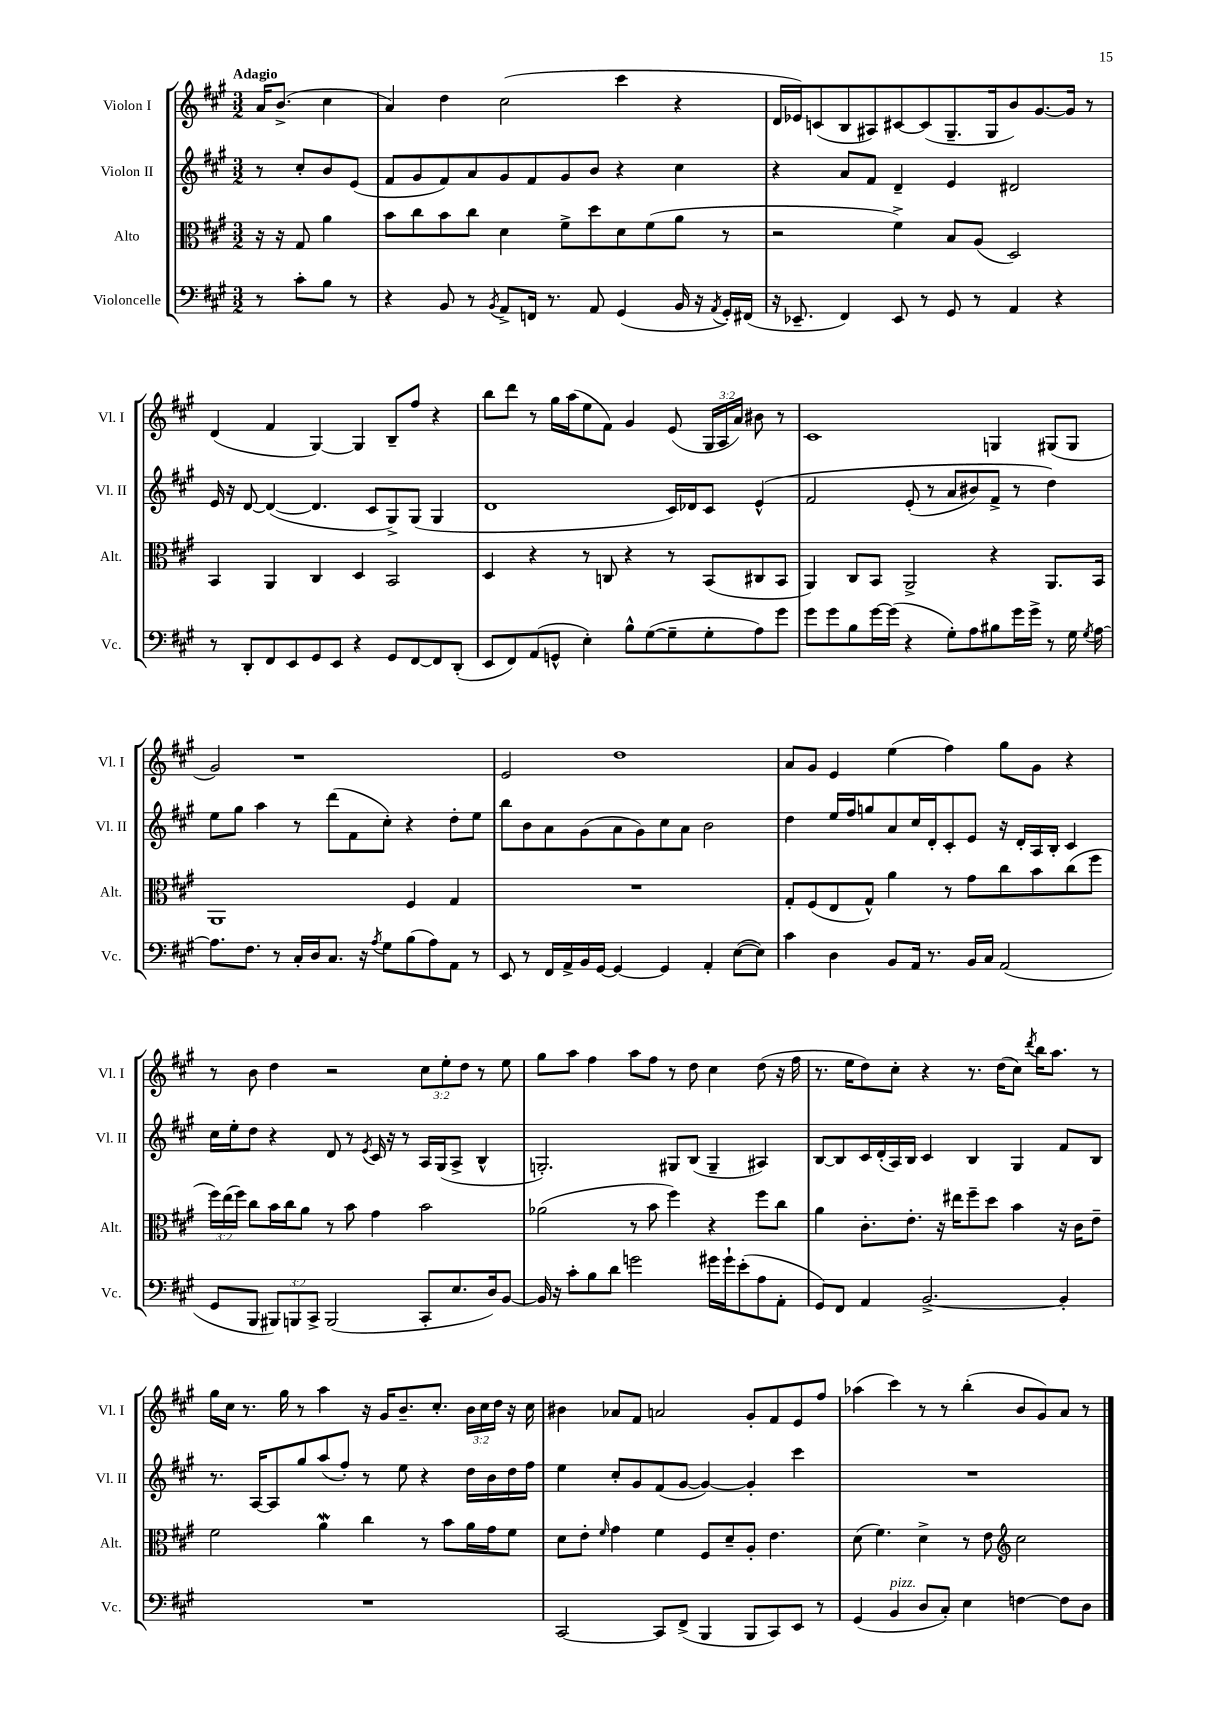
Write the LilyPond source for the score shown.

<<
\new StaffGroup <<
\new Staff = "s0" \with { instrumentName = "Violon I" shortInstrumentName = "Vl. I" } {
    \clef treble \key a \major \numericTimeSignature \time 3/2 \override Staff.TupletNumber.text = #tuplet-number::calc-fraction-text \partial 2 \tempo "Adagio"
    \autoBeamOff a'16[ b'8.]->( cis''4 |
    a'4) d''4 cis''2( cis'''4 r4 |
    d'16[ ees'16) c'8( b8 ais8) cis'8~ cis'8( gis8.-- gis16 b'8) gis'8.~ gis'16] r8 |
    d'4( fis'4 gis4~) gis4 b8[-- fis''8] r4 |
    b''8[ d'''8] r8 gis''16[ a''16( e''8 fis'8]) gis'4 e'8( \tuplet 3/2 { gis16[ a16 a'16]) } bis'8 r8 |
    cis'1 g4 gis8[( gis8] |
    gis'2) r1 |
    e'2 d''1 |
    a'8[ gis'8] e'4 e''4( fis''4) gis''8[ gis'8] r4 |
    r8 b'8 d''4 r2 \tuplet 3/2 { cis''8[ e''8-. d''8] } r8 e''8 |
    gis''8[ a''8] fis''4 a''8[ fis''8] r8 d''8 cis''4 d''8( r16 fis''16 |
    r8. e''16[ d''8) cis''8]-. r4 r8. d''16[( cis''8]) \acciaccatura { d'''8 } b''16[ a''8.] r8 |
    gis''16[ cis''16] r8. gis''16 r8 a''4 r16 gis'16[ b'8.-- cis''8.]-. \tuplet 3/2 { b'16[ cis''16 d''16] } r16 cis''16 |
    bis'4 aes'8[ fis'8] a'2 gis'8[-. fis'8 e'8 fis''8] |
    aes''4( cis'''4) r8 r8 b''4-.( b'8[ gis'8) a'8] r8 \bar "|." |
}
\new Staff = "s1" \with { instrumentName = "Violon II" shortInstrumentName = "Vl. II" } {
    \clef treble \key a \major \numericTimeSignature \time 3/2 \partial 2
    \autoBeamOff r8 cis''8[-. b'8 e'8]( |
    fis'8[ gis'8 fis'8) a'8 gis'8 fis'8 gis'8 b'8] r4 cis''4 |
    r4 a'8[ fis'8] d'4-- e'4 dis'2 |
    e'16 r16 d'8~ d'4~( d'4. cis'8[ gis8->) gis8]( gis4 |
    d'1 cis'16[) des'16 cis'8] e'4-^\( |
    fis'2 e'8-.( r8 a'8[ bis'8) fis'8]-> r8 d''4\) |
    e''8[ gis''8] a''4 r8 d'''8[( fis'8 cis''8]-.) r4 d''8[-. e''8] |
    b''8[ b'8 a'8 gis'8( a'8 gis'8) cis''8 a'8] b'2 |
    d''4 e''16[ fis''16 g''8 a'8 cis''16 d'16-. cis'8-. e'8] r16 d'16[-. a16 b16]-. cis'4 |
    cis''16[ e''16-. d''8] r4 d'8 r8 \acciaccatura { e'8 } cis'16 r16 r8 a16[ gis16( a8]-> b4-^ |
    g2.-.) gis8[ b8]( gis4-- ais4) |
    b8[~ b8 cis'16 d'16-.( a16) b16] cis'4 b4 gis4 fis'8[ b8] |
    r8. a16[~ a8 gis''8 a''8( fis''8]-.) r8 e''8 r4 d''16[ b'16 d''16 fis''16] |
    e''4 cis''8[-. gis'8 fis'8( gis'8]~ gis'4~) gis'4-. cis'''4 |
    R1. \bar "|." |
}
\new Staff = "s2" \with { instrumentName = "Alto" shortInstrumentName = "Alt." } {
    \clef alto \key a \major \numericTimeSignature \time 3/2 \override Staff.TupletNumber.text = #tuplet-number::calc-fraction-text \partial 2
    \autoBeamOff r16 r16 gis8 a'4 |
    b'8[ cis''8 b'8 cis''8] d'4 fis'8[-> d''8 d'8 fis'8( a'8] r8 |
    r2 fis'4->) b8[ a8]( d2) |
    b,4 a,4 cis4 d4 b,2 |
    d4 r4 r8 c8 r4 r8 b,8[( cis8 b,8] |
    a,4) cis8[ b,8] a,2-> r4 a,8.[ b,16] |
    a,1 fis4 gis4 |
    R1. |
    gis8[-. fis8( e8 gis8]-^) a'4 r8 gis'8[ cis''8 b'8 cis''8( fis''8] |
    \tuplet 3/2 { fis''16[) e''16( fis''16]) } cis''8[ b'16 cis''16 a'8] r8 b'8 gis'4 b'2 |
    aes'2( r8 b'8 fis''4) r4 fis''8[ cis''8] |
    a'4 cis'8.[-. e'8.]-. r16 eis''16[ fis''8-- d''8] b'4 r16 cis'16[ e'8]-- |
    fis'2 a'4\mordent cis''4 r8 b'8[ a'16 gis'16 fis'8] |
    d'8[ e'8]-. \grace { fis'16 } gis'4 fis'4 fis8[ d'8-- a8]-. e'4. |
    d'8( fis'4.) d'4-> r8 e'8 \clef treble cis''2 \bar "|." |
}
\new Staff = "s3" \with { instrumentName = "Violoncelle" shortInstrumentName = "Vc." } {
    \clef bass \key a \major \numericTimeSignature \time 3/2 \override Staff.TupletNumber.text = #tuplet-number::calc-fraction-text \partial 2
    \autoBeamOff r8 cis'8[-. b8] r8 |
    r4 b,8 r8 \acciaccatura { b,8 } a,8[-> f,16] r8. a,8 gis,4( b,16 r16 \acciaccatura { a,8 } gis,16[-.) fis,16]( |
    r16 ees,8.-- fis,4) ees,8 r8 gis,8 r8 a,4 r4 |
    r8 d,8[-. fis,8 e,8 gis,8 e,8] r4 gis,8[ fis,8~ fis,8 d,8]-.( |
    e,8[ fis,8) a,8( g,8]-^ e4-.) b8[-^ gis8~( gis8-- gis8-. a8) gis'8] |
    gis'8[ gis'8 b8 gis'16~ gis'16]( r4 gis8[-.) a8 bis8 gis'16 gis'16]-> r8 gis16 \acciaccatura { gis8 } a16~ |
    a8.[ fis8.] r8 cis16[-. d16 cis8.] r16 \acciaccatura { a8 } gis8[ b8( a8) a,8] r8 |
    e,8 r8 fis,16[ a,16-> b,16 gis,16]~ gis,4~ gis,4 a,4-. e8[~( e8]) |
    cis'4 d4 b,8[ a,16] r8. b,16[ cis16] a,2( |
    gis,8[ b,,8] \tuplet 3/2 { bis,,8[) b,,8 cis,8]-> } b,,2( cis,8[-. e8. d16) b,8]~ |
    b,16 r16 cis'8[-. b8 d'8] g'2 gis'16[ gis'16-! e'8-.( a8 a,8]-. |
    gis,8[) fis,8] a,4 b,2.~-> b,4-. |
    R1. |
    cis,2~ cis,8[ fis,8]->( b,,4 b,,8[ cis,8) e,8] r8 |
    gis,4( b,4^\markup { \italic "pizz." } d8[ cis8]-.) e4 f4~ f8[ d8] \bar "|." |
}
>>
>>
\layout { \context { \Score \remove "Bar_number_engraver" } }
